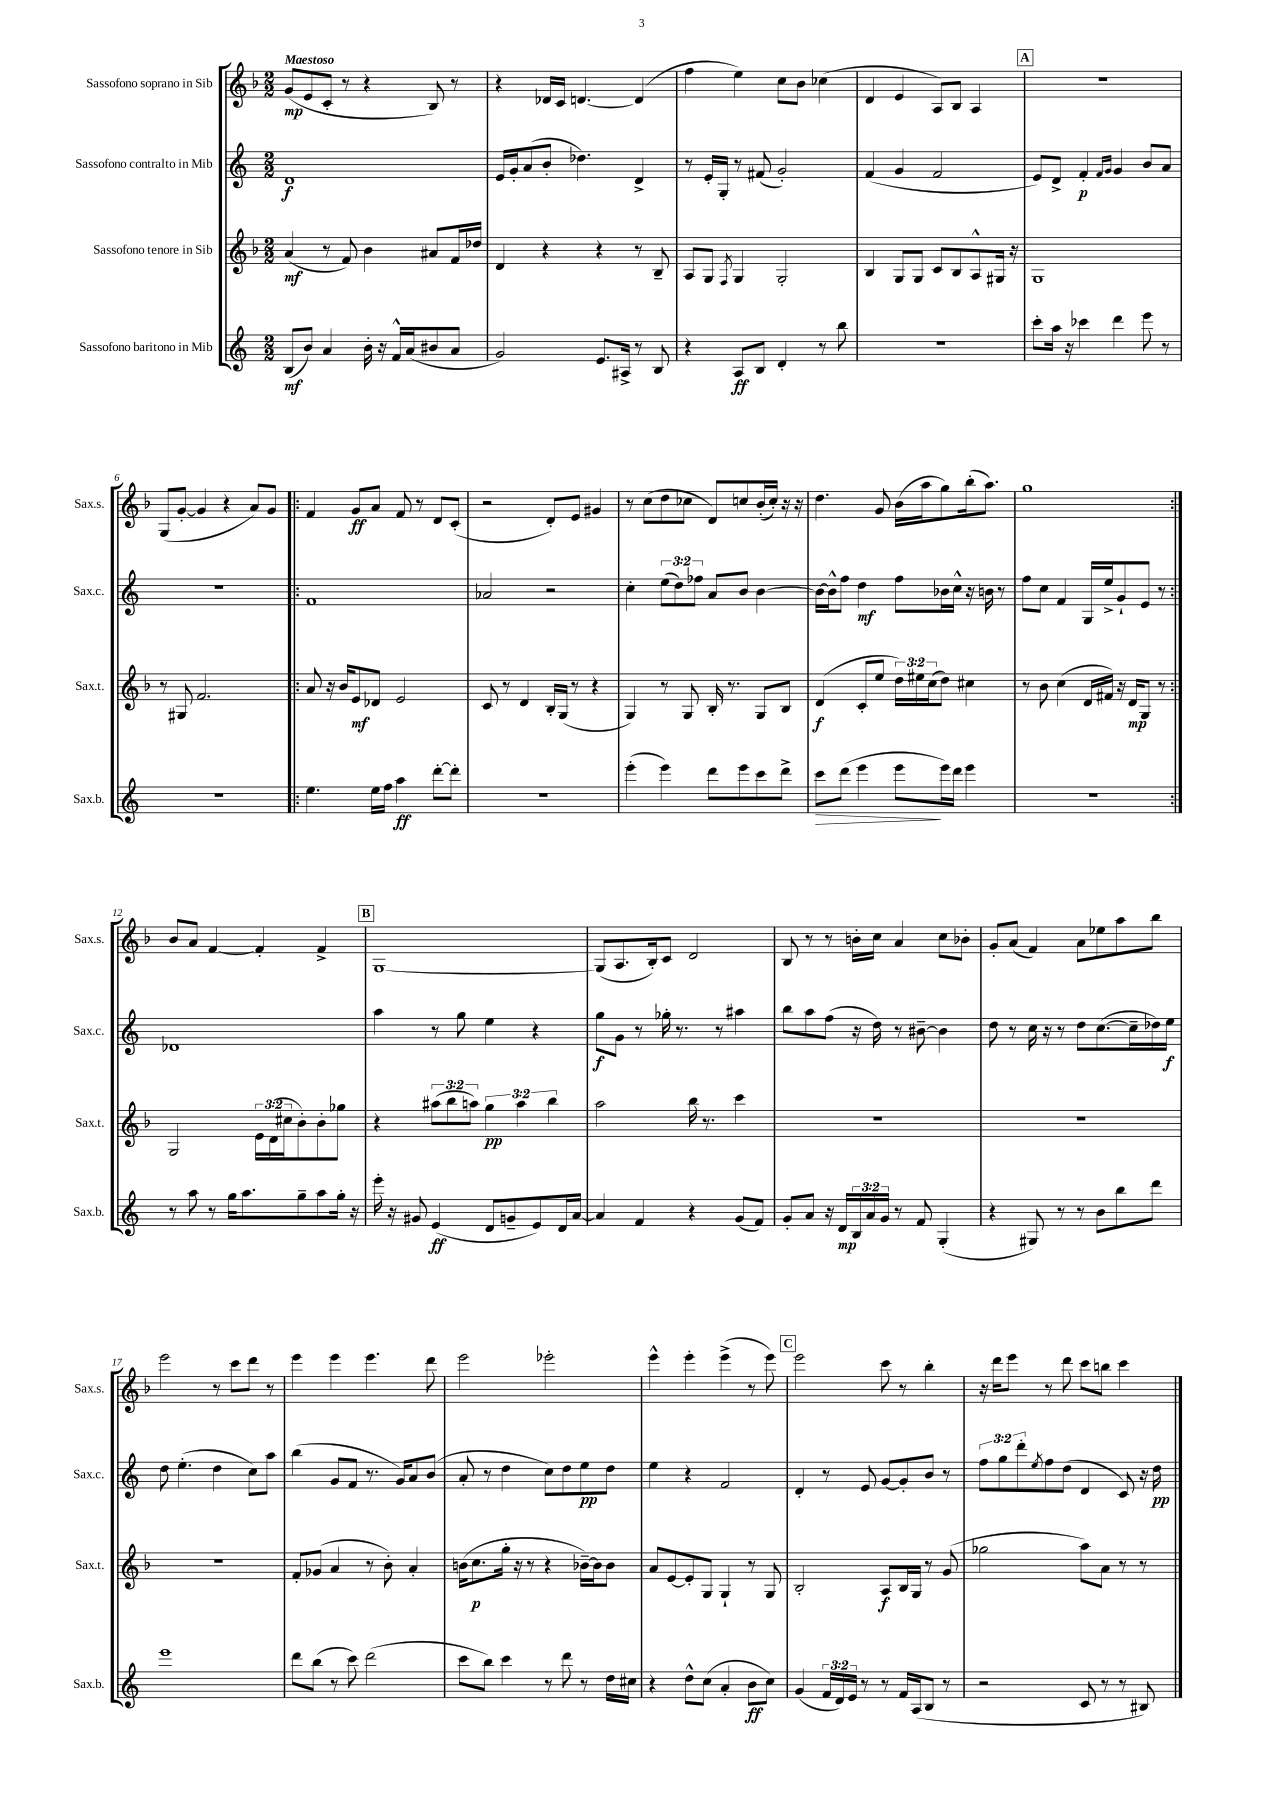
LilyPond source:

<<
\new StaffGroup <<
\new Staff = "s0" \with { instrumentName = "Sassofono soprano in Sib" shortInstrumentName = "Sax.s." } {
    \clef treble \key f \major \numericTimeSignature \time 2/2 \tempo "Maestoso"
    g'8\mp( e'8 c'8-. r8 r4 bes8) r8 |
    r4 des'16 c'16 d'4.~ d'4( |
    f''4 e''4) c''8 bes'8 ces''4( |
    d'4 e'4 a8) bes8 a4 |
    \mark \markup { \box "A" } R1 |
    g8( g'8~-. g'4 r4 a'8) g'8 |
    \repeat volta 2 { f'4 g'8\ff a'8 f'8 r8 d'8 c'8-.( |
    r2 d'8-.) e'8 gis'4 |
    r8 c''8( d''8 ces''8 d'8) c''8 bes'16-.( c''16-.) r16 r16 |
    d''4. g'8 bes'16( a''16 g''8) bes''16-.( a''8.) |
    g''1 | }
    bes'8 a'8 f'4~ f'4-. f'4-> |
    \mark \markup { \box "B" } g1~ |
    g8( a8. bes16-.) c'8 d'2 |
    bes8 r8 r8 b'16-. c''16 a'4 c''8 bes'8-. |
    g'8-. a'8( f'4) a'8 ees''8 a''8 bes''8 |
    e'''2 r8 c'''8 d'''8 r8 |
    e'''4 e'''4 e'''4. d'''8 |
    e'''2 ees'''2-. |
    e'''4-^ e'''4-. e'''4->( r8 e'''8) |
    \mark \markup { \box "C" } e'''2 c'''8 r8 bes''4-. |
    r16 d'''16 e'''8 r8 d'''8 c'''8 b''8 c'''4 \bar "|." |
}
\new Staff = "s1" \with { instrumentName = "Sassofono contralto in Mib" shortInstrumentName = "Sax.c." } {
    \clef treble \key c \major \numericTimeSignature \time 2/2 \override Staff.TupletNumber.text = #tuplet-number::calc-fraction-text
    d'1\f |
    e'16 g'16-. a'8( b'8-. des''4.) d'4-> |
    r8 e'16-. g16-. r8 fis'8( g'2-.) |
    f'4( g'4 f'2 |
    \mark \markup { \box "A" } e'8) d'8-> f'4-.\p \grace { f'16 g'16 } g'4 b'8 a'8 |
    r1 |
    \repeat volta 2 { f'1 |
    aes'2 r2 |
    c''4-. \tuplet 3/2 { e''8( d''8) fes''8 } a'8 b'8 b'4~ |
    b'16~ b'16-^ f''8 d''4\mf f''8 bes'16 c''16-^ r16 b'16 r8 |
    f''8 c''8 f'4 g16 e''16-> g'8-! e'8 r8 | }
    des'1 |
    \mark \markup { \box "B" } a''4 r8 g''8 e''4 r4 |
    g''8\f g'8 r8 ges''16-. r8. r8 ais''4 |
    b''8 a''8 f''8( r16 d''16) r8 bis'8~-- bis'4 |
    d''8 r8 c''16 r16 r8 d''8 c''8.~( c''16-- des''16) e''16\f |
    d''8 e''4.-.( d''4 c''8) a''8 |
    b''4( g'8 f'8 r8. g'16) a'8 b'8( |
    a'8-. r8 d''4 c''8) d''8 e''8\pp d''8 |
    e''4 r4 f'2 |
    \mark \markup { \box "C" } d'4-. r8 e'8 g'8~ g'8-. b'8 r8 |
    \tuplet 3/2 { f''8 g''8 d'''8-. } \acciaccatura { e''8 } f''8 d''8( d'4 c'8) r16 d''16\pp \bar "|." |
}
\new Staff = "s2" \with { instrumentName = "Sassofono tenore in Sib" shortInstrumentName = "Sax.t." } {
    \clef treble \key f \major \numericTimeSignature \time 2/2 \override Staff.TupletNumber.text = #tuplet-number::calc-fraction-text
    a'4\mf( r8 f'8) bes'4 ais'8 f'16 des''16 |
    d'4 r4 r4 r8 bes8-- |
    a8 g8 \acciaccatura { f8 } g4 g2-. |
    bes4 g8 g8 c'8 bes8 a8-^ gis16 r16 |
    \mark \markup { \box "A" } g1 |
    r8 gis8 f'2. |
    \repeat volta 2 { a'8 r16 bes'16 e'8\mf des'8 e'2 |
    c'8 r8 d'4 bes16-. g16( r8 r4 |
    g4) r8 g8 bes16-. r8. g8 bes8 |
    d'4\f( c'8-. e''8 \tuplet 3/2 { d''16) eis''16 c''16( } d''8) cis''4 |
    r8 bes'8 c''4( d'16 fis'16) r16 d'16\mp g8 r8 | }
    g2 \tuplet 3/2 { e'16 d'16( cis''16 } bes'8-.) bes'8-. ges''8 |
    \mark \markup { \box "B" } r4 \tuplet 3/2 { ais''8( bes''8 a''8) } \tuplet 3/2 { g''4\pp a''4 bes''4 } |
    a''2 bes''16 r8. c'''4 |
    R1 |
    R1 |
    R1 |
    f'8-. ges'8( a'4 r8 bes'8-.) a'4-. |
    b'16( c''8.\p g''16-. r16 r8 r4 bes'16~--) bes'16 bes'8 |
    a'8 e'8~ e'8-. g8 g4-! r8 g8 |
    \mark \markup { \box "C" } bes2-. a8\f bes16 g16 r8 g'8( |
    ges''2 a''8) a'8 r8 r8 \bar "|." |
}
\new Staff = "s3" \with { instrumentName = "Sassofono baritono in Mib" shortInstrumentName = "Sax.b." } {
    \clef treble \key c \major \numericTimeSignature \time 2/2 \override Staff.TupletNumber.text = #tuplet-number::calc-fraction-text
    b8\mf( b'8) a'4 b'16-. r16 f'16-^ a'16( bis'8 a'8 |
    g'2) e'8. ais16-> r8 b8 |
    r4 a8\ff b8 d'4-. r8 b''8 |
    r1 |
    \mark \markup { \box "A" } c'''8-. a''16 r16 ces'''4 d'''4 e'''8 r8 |
    R1 |
    \repeat volta 2 { e''4. e''16 f''16 a''4\ff d'''8~-. d'''8-. |
    R1 |
    e'''4-.( e'''4) d'''8 e'''8 c'''8 d'''8-> |
    c'''8\> d'''8( e'''4 e'''8\! e'''16) d'''16 e'''4 |
    r1 | }
    r8 a''8 r8 g''16 a''8. g''8-- a''8 g''16-. r16 |
    \mark \markup { \box "B" } e'''16-. r16 gis'8 e'4\ff( d'8 g'8-- e'8) d'16 a'16~ |
    a'4 f'4 r4 g'8( f'8) |
    g'8-. a'8 r16 d'16\mp \tuplet 3/2 { b16 a'16 g'16 } r8 f'8 g4-.( |
    r4 gis8) r8 r8 b'8 b''8 d'''8 |
    e'''1 |
    d'''8 b''8( r8 c'''8) d'''2( |
    c'''8 b''8) c'''4 r8 d'''8 r8 d''16 cis''16 |
    r4 d''8-^ c''8( a'4-. b'8\ff c''8) |
    \mark \markup { \box "C" } g'4( \tuplet 3/2 { f'16 d'16) e'16 } r8 r8 f'16 a16( b8 r8 |
    r2 c'8 r8 r8 bis8) \bar "|." |
}
>>
>>
